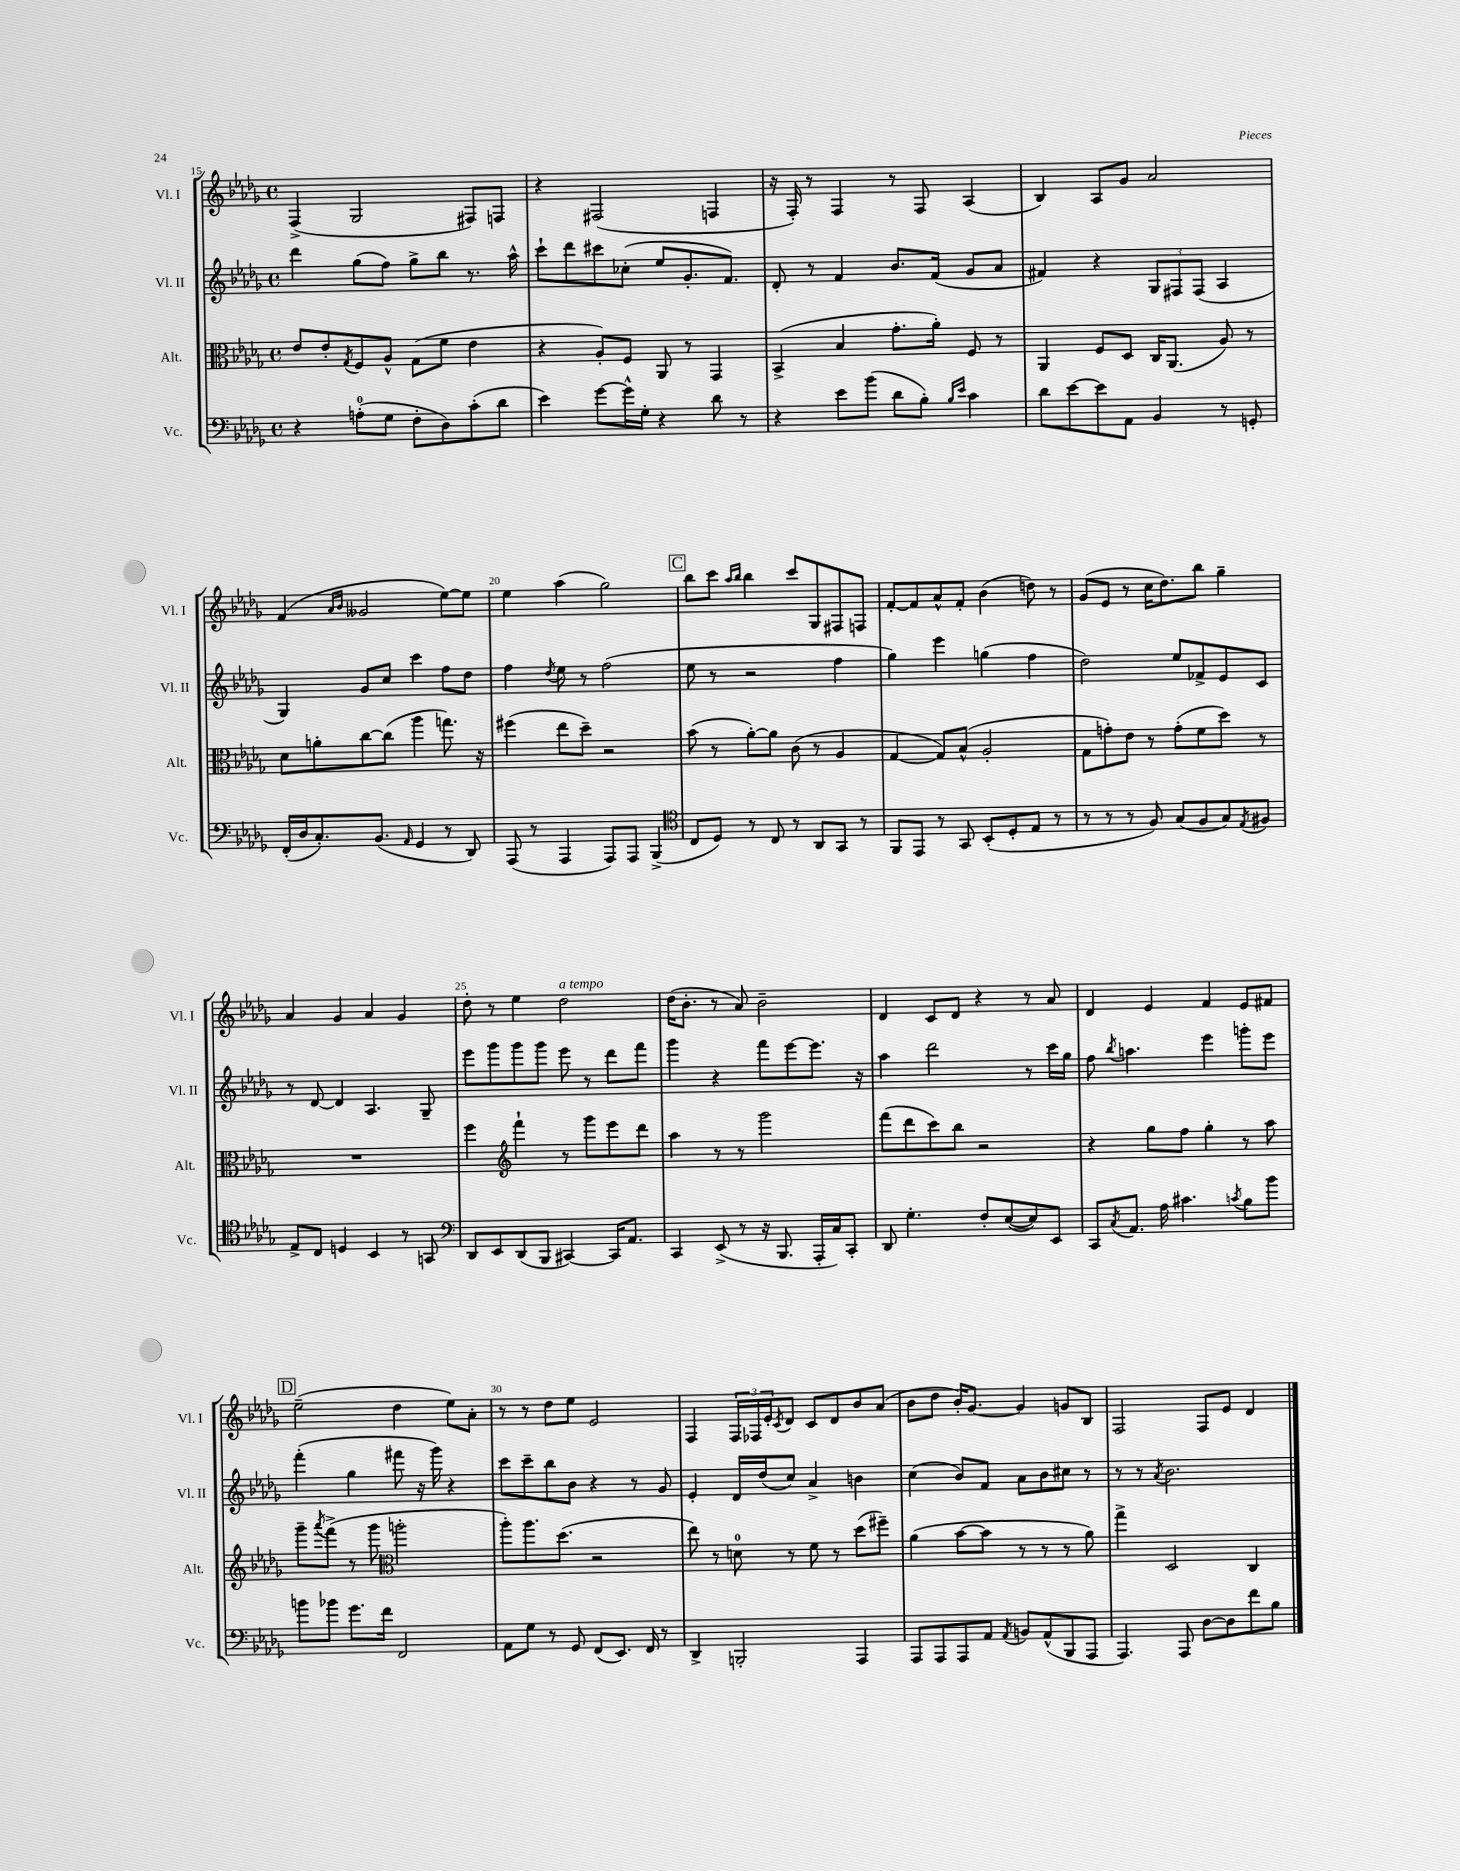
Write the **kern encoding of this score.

**kern	**kern	**kern	**kern
*staff4	*staff3	*staff2	*staff1
*clefF4	*clefC3	*clefG2	*clefG2
*k[b-e-a-d-g-]	*k[b-e-a-d-g-]	*k[b-e-a-d-g-]	*k[b-e-a-d-g-]
*M4/4	*M4/4	*M4/4	*M4/4
*met(c)	*met(c)	*met(c)	*met(c)
4r	8e-/L	4ddd-\	(4F^/
.	8e-'/	.	.
.	8qG-/	.	.
(8A'\L	8F/	(8gg-\L	2G-/
8G-\J	8A-^^/J	8ff\J)	.
8F'\L	(8G-\L	8gg-^\L	.
8D-\)	8f\J	8bb-\J	.
(8c'\	4e-\	8.r	8F#/L)
8d-\J	.	.	8F/J
.	.	16aa-^^\	.
=	=	=	=
4e-\)	4r	8ccc`\L	4r
.	.	8ddd-\	.
[8g-\L	8A-'/L)	8ccc#\	(2F#/
16g-^^\]L	8F/J	(8cc-'\J	.
16G-'\JJ	.	.	.
4r	8AA-/	8ee-/L	.
.	8r	8.g-'/	.
8d-\	4GG-/	.	4F/
.	.	8.f/J)	.
8r	.	.	.
=	=	=	=
4r	(4BB-^/	8d-'/	16r
.	.	.	16F'/)
.	.	8r	8r
8e-\L	4B-/	4f/	4F/
(8b-\J	.	.	.
8d-\L	8.g-'\L	8.b-/L	8r
8B-'\J)	.	.	8F/
.	16a-'\Jk)	(16f/Jk	.
16qqB-/LL	.	.	.
16qqe-/JJ	.	.	.
4c\	8F/	8g-/L	(4A-/
.	8r	8a-/J	.
=	=	=	=
8d-\L	4AA-/	4f#/)	4B-/)
[8e-\	.	.	.
8e-\]	8F/L	4r	8A-/L
8AA-\J	8D-/J	.	8g-/J
4BB-/	16C/LK	12G-/L	2a-/
.	(8.AA-/J	.	.
.	.	12F#/	.
.	.	(12F#/J	.
8r	8A-/)	4A-/	.
8GG'/	8r	.	.
=	=	=	=
(16FF'/LL	8d-\L	4G-/)	(4f/
16D-/J	.	.	.
8.C'/)	8a'\	.	.
.	.	.	16qqa-/LL
.	.	.	16qqb-/JJ
.	[8cc\	8g-/L	2g--/
(8.BB-/J	.	.	.
.	(8cc\]J	8cc/J	.
16qqAA-/	.	.	.
4GG-/	4aa-\	4ccc\	.
8r	8.gg\)	8ff\L	[8ee-\L)
8DD-/)	.	8dd-\J	8ee-\]J
.	16r	.	.
=	=	=	=
(8AAA-/	(4ff#\	4ff\	4ee-\
8r	.	.	.
.	.	8qdd-/	.
4AAA-/	8ee-\L	8ee-\	(4aa-\
.	8dd-~\J)	8r	.
8AAA-/L)	2r	(2ff\	2gg-\)
8AAA-/J	.	.	.
(4BBB-^/	.	.	.
=	=	=	=
*clefC4	*	*	*
8C/L	(8b-\	8ee-\	8bb-\L
8D-/J)	8r	8r	8ccc\J
.	.	.	16qqaa-/LL
.	.	.	16qqbb-/JJ
8r	[8a-'\L)	2r	4bb-\
8C/	8a-\]J	.	.
8r	(8c\	.	8ccc/L
8AA-/L	8r	.	8G-/
8GG-/J	4A-/	4ff\	8F#/
8r	.	.	8F/J
=	=	=	=
8FF/L	[4G-/	4gg-\)	[8f'/L
8EE-/J	.	.	8f/]
8r	8G-/]L)	4eee-\	8a-^^/
8GG-/	(8B-^^/J	.	8f'/J
(8BB-'/L	2A-'/	(4gg\	(4b-\
8D-'/	.	.	.
8E-/J	.	4ff\	8dd\)
8r	.	.	8r
=	=	=	=
8r	8G-\L	2dd-\)	(8g-/L
8r	8g'\)	.	8e-/J
8r	8e-\J	.	8r
8F/)	8r	.	16cc\LK
.	.	.	8.dd-\)
(8G-/L	(8g'\L	8ee-/L	.
8F/	8f\	8f-^/	8bb-\J
8G-/)	8dd-\J)	8e-/	4gg-~\
8qE-/	.	.	.
8F#/J	8r	8c/J	.
=	=	=	=
8E-^/L	1r	8r	4a-/
8C/J	.	[8d-/	.
4D/	.	4d-/]	4g-/
4BB-/	.	4.A-/	4a-/
8r	.	.	4g-/
8GG/	.	8G-~/	.
=	=	=	=
*clefF4	*	*	*
8DD-/L	4ff\	8eee-\L	8dd-'\
8EE-/	.	8ggg-\	8r
*	*clefG2	*	*
(8DD-/	4fff`\	8ggg-\	4ee-\
8BBB-/J	.	8ggg-\J	.
[4CC#/)	8r	8eee-\	2dd-\
.	8ggg-\L	8r	.
16CC#/]LK	8eee-\	8ddd-\L	.
8.AA-/J	.	.	.
.	8ddd-\J	8fff\J	.
=	=	=	=
4CC/	4aa-\	4ggg-\	(16dd-\LK
.	.	.	8.b-'\J
(8EE-^/	8r	4r	8r
8r	8r	.	8a-/)
16r	2ggg-\	8fff\L	2b-~\
8.BBB-/	.	.	.
.	.	[8eee-\	.
16AAA-'/LL	.	8.eee-\]J	.
16C/J)	.	.	.
8CC'/J	.	.	.
.	.	16r	.
=	=	=	=
8DD-/	(8fff\L	4aa-\	4d-/
4.G-'\	8ddd-\	.	.
.	8ccc\)	2ddd-\	8c/L
.	8bb-\J	.	8d-/J
8F'/L	2r	.	4r
([8E-/	.	.	.
8E-/])	.	8r	8r
8EE-/J	.	16ccc\LL	8a-/
.	.	16gg-\JJ	.
=	=	=	=
8CC/L	4r	8ff\	4d-/
8qC/	.	8qbb-/	.
8.AA-/J	.	4.aa\	.
.	8gg-\L	.	4e-/
16A-\	.	.	.
4.c#\	8ff\J	.	.
.	4gg-'\	4eee-\	4f/
8qc/	.	.	.
8B-\L	8r	8ggg'\L	8e-/L
8b-\J	8aa-\	8eee-\J	8f#/J
=	=	=	=
8b\L	8ggg-~\L	(4fff'\	(2ee-~\
.	8qaaa-/	.	.
8b-\J	(8fff^\J	.	.
8.g-\L	8r	4gg-\	.
.	8ggg-\	.	.
16f\Jk	.	.	.
*	*clefC3	*	*
2FF/	2aa'\	8fff#\	4dd-\
.	.	16r	.
.	.	16ggg-\)	.
.	.	4r	8ee-\L)
.	.	.	8a-'\J
=	=	=	=
8AA-\L	8aa-'\L)	8ccc\L	8r
8G-\J	8.aa-\	8ccc~\	8r
8r	.	8bb-\	8dd-\L
.	(8.dd-\J	.	.
8GG-/	.	8b-\J	8ee-\J
(8FF/L	2r	4r	2e-/
8.EE-/J)	.	.	.
.	.	8r	.
16FF/	.	.	.
8r	.	8g-/	.
=	=	=	=
4DD-^/	8ee-\)	4e-'/	4F/
.	8r	.	.
2BBB'/	8d\	16d-/LL	24F/LL
.	.	.	24F-/
.	.	(16dd-/J	.
.	.	.	24e-'/J
.	.	.	8qc/
.	8r	8cc/J)	8d-/J
.	8f\	4a-^/	8c/L
.	8r	.	8d-/
4AAA-/	(8dd-\L	4b\	8b-/
.	8ff#~\J)	.	(8a-/J
=	=	=	=
8AAA-/L	(4a-\	(4cc\	8b-\L
8AAA-/	.	.	8dd-\J
8AAA-/	[8b-\L	8b-/L)	16b-'/LK)
.	.	.	[8.g-/J
8AA-/J	8b-\]J	8f/J	.
8qAA-/	.	.	.
8BB/L	8r	8a-\L	4g-/]
(8AA-^^/	8r	8b-\	.
8BBB-/	8r	8cc#\J	8g/L
8AAA-/J	8a-\)	8r	8B-/J
=	=	=	=
4.AAA-/)	4gg-^\	8r	2F/
.	.	8r	.
.	.	8qa-/	.
.	2D-/	2.b-\	.
8AAA-/	.	.	.
[8D-\L	.	.	8F/L
8D-\]	.	.	8e-/J
8f\	4C/	.	4d-/
8B-\J	.	.	.
==	==	==	==
*-	*-	*-	*-
